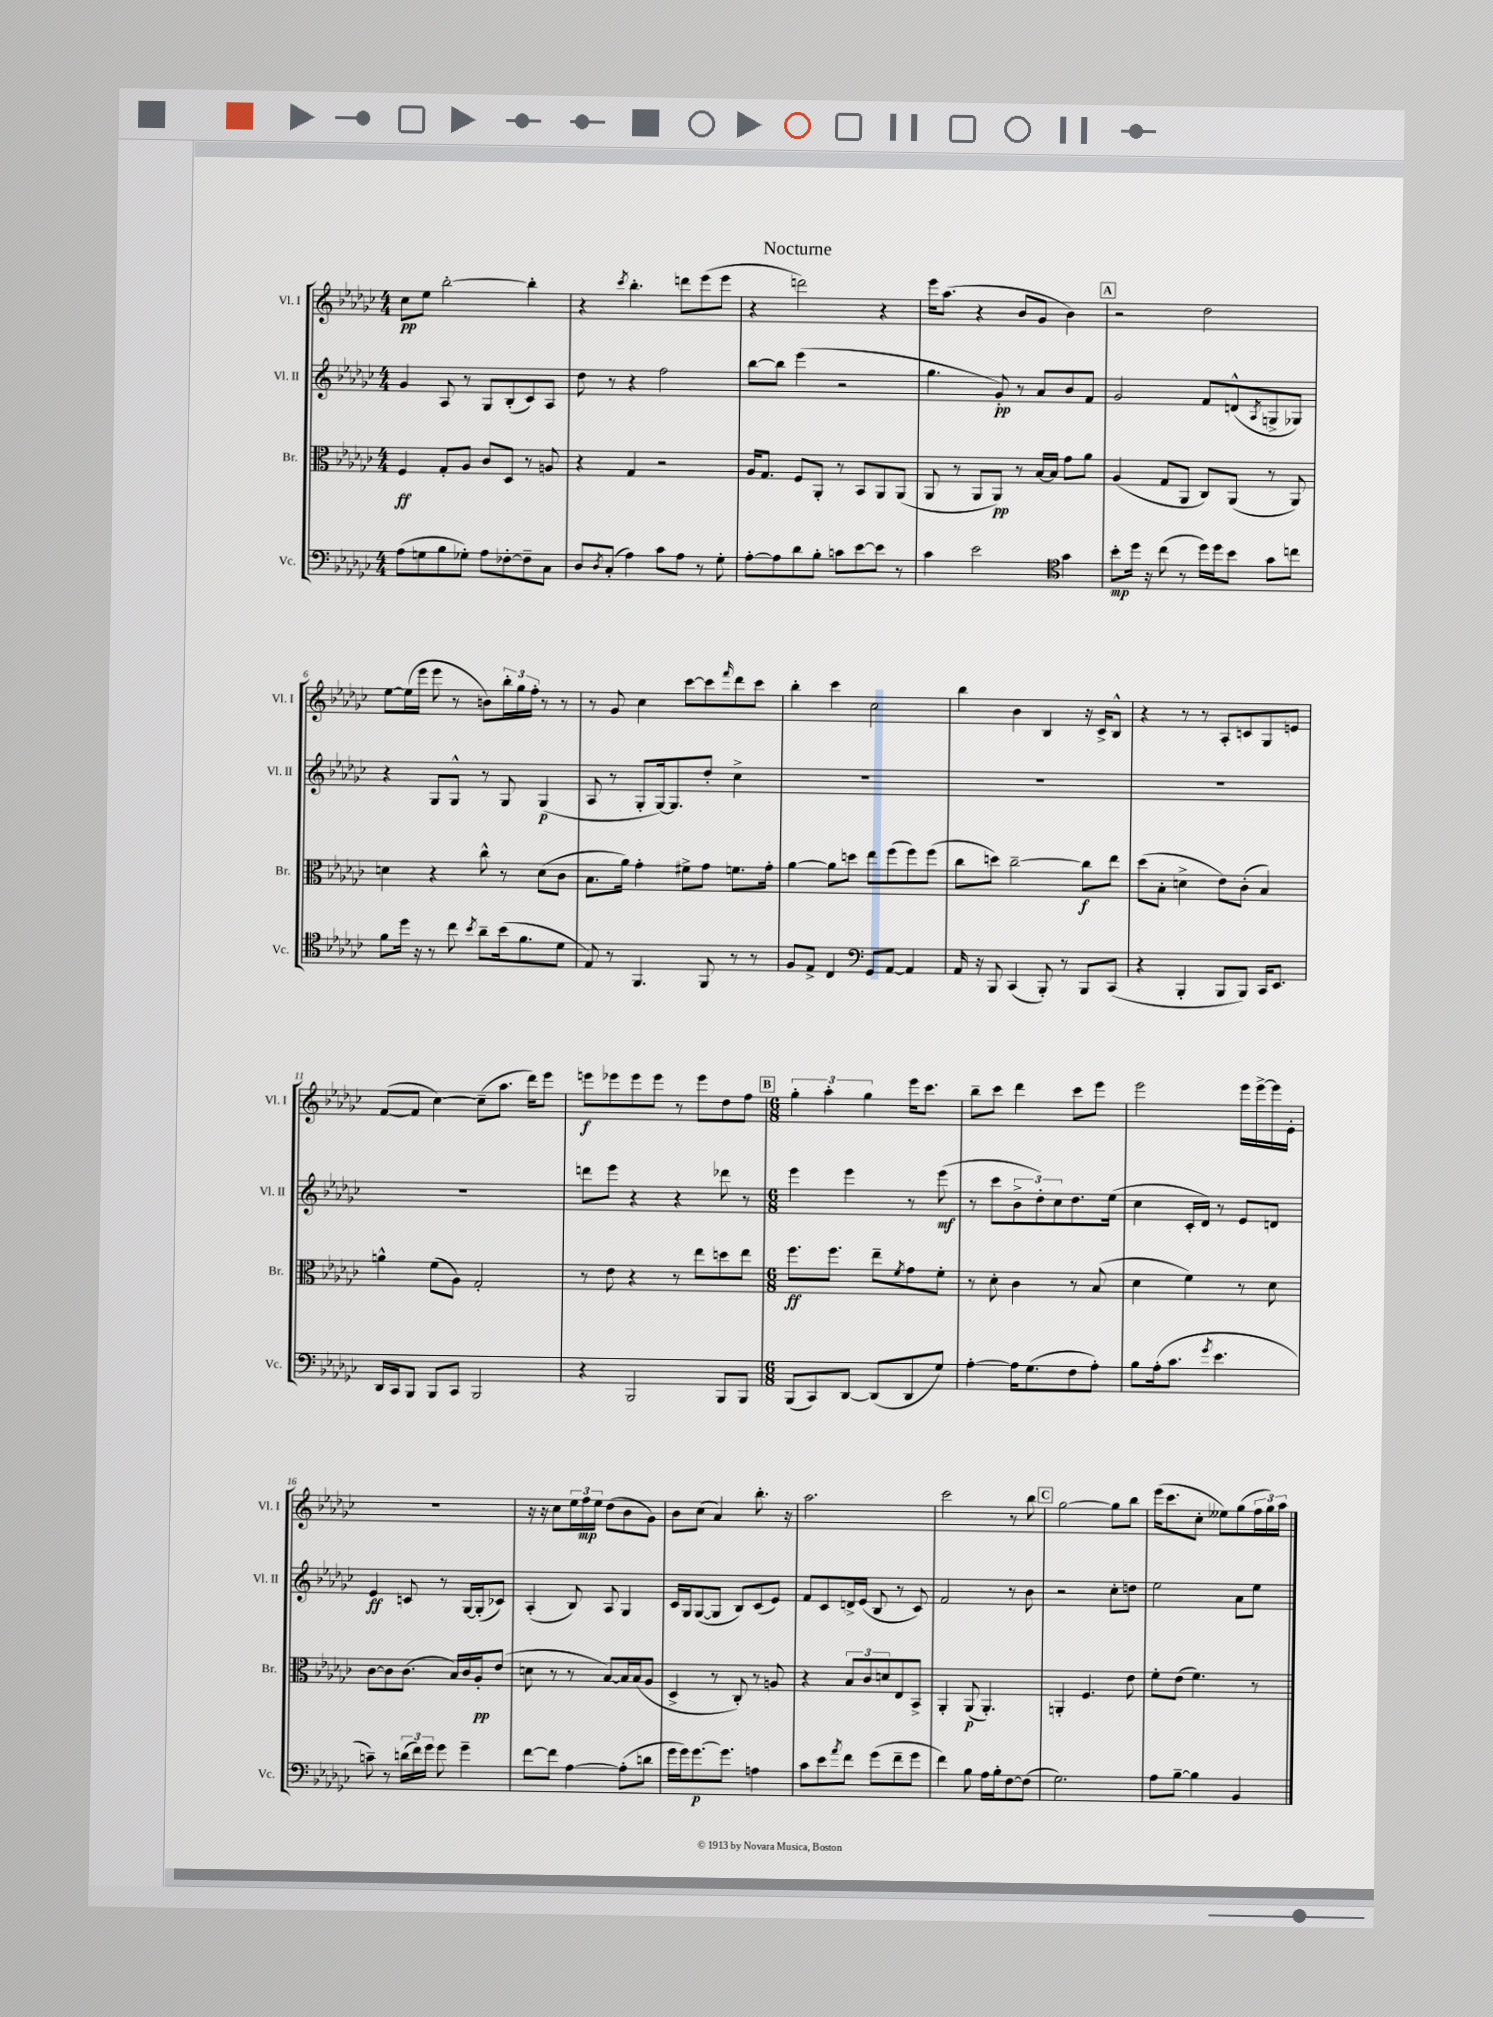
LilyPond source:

\header { title = "Nocturne" }
<<
\new StaffGroup <<
\new Staff = "s0" \with { instrumentName = "Vl. I" shortInstrumentName = "Vl. I" } {
    \clef treble \key ges \major \numericTimeSignature \time 4/4
    ces''8\pp ees''8 bes''2~-. bes''4-. |
    r4 \acciaccatura { ces'''8 } bes''4.-. d'''8 ees'''8( ees'''8 |
    r4 d'''2) r4 |
    ees'''16 aes''8.( r4 bes'8 ges'8 bes'4) |
    \mark \markup { \box "A" } r2 des''2 |
    ees''8~ ees''16( ees'''16 ees'''8 r8 b'8) \tuplet 3/2 { bes''16-. ges''16 f''16-. } r8 r8 |
    r8 ges'8 ces''4 ces'''8~ ces'''8 \grace { f'''16 } des'''8 ces'''8 |
    bes''4-. ces'''4 ces''2 |
    bes''4 bes'4 bes4 r16 ces'16-> bes8-^ |
    r4 r8 r8 aes8-. c'8 ges8 e'8 |
    f'8~( f'8 ces''4~) ces''8--( aes''8. des'''16) ees'''8 |
    e'''8\f ees'''8 ees'''8 ees'''8 r8 ees'''8 des''8 f''8 |
    \mark \markup { \box "B" } \numericTimeSignature \time 6/8 \tuplet 3/2 { ges''4-. aes''4-. ges''4 } ees'''16 ces'''8. |
    bes''8-- ces'''8 des'''4 ces'''8 ees'''8 |
    ees'''2 ees'''16 ees'''16~-> ees'''16 ees'16-. |
    R2. |
    r16 r16 ces''8 \tuplet 3/2 { ees''16 f''16\mp ees''16 } des''8( bes'8 ges'8) |
    bes'8 ces''8( aes'4) bes''8.-. r16 |
    aes''2. |
    ces'''2 r8 bes''8 |
    \mark \markup { \box "C" } ges''2~ ges''8 bes''8 |
    ees'''16( ces'''8. ces''8-. eeses''8) ges''8( \tuplet 3/2 { f''16 ges''16) aes''16 } \bar "|." |
}
\new Staff = "s1" \with { instrumentName = "Vl. II" shortInstrumentName = "Vl. II" } {
    \clef treble \key ges \major \numericTimeSignature \time 4/4
    ges'4 aes8 r8 ges8 bes8-.( ces'8) aes8 |
    des''8 r8 r4 f''2 |
    bes''8~ bes''8 ees'''4( r2 |
    ges''4. ges'8-.\pp) r8 aes'8 bes'8 f'8 |
    \mark \markup { \box "A" } ges'2 f'8 d'8-^( \acciaccatura { aes8 } g8-> ges8) |
    r4 ges8 ges8-^ r8 ges8 ges4\p( |
    aes8 r8 ges8-. ges16~) ges8. des''8-. ces''4-> |
    R1 |
    R1 |
    R1 |
    R1 |
    d'''8 ees'''8 r4 r4 des'''8 r8 |
    \mark \markup { \box "B" } \numericTimeSignature \time 6/8 ees'''4 ees'''4 r8 ees'''8\mf( |
    r8 ces'''8 \tuplet 3/2 { bes'8-> des''8-.) ces''8 } des''8. ees''16( |
    ces''4 ces'16-. des'16) r8 ees'8 d'8 |
    ees'4\ff c'8 r8 ges16~ ges16-.( ces'8) |
    aes4-.( bes8) aes8 ges4 |
    ces'16 ges16 ges8~( ges8 bes8) ces'8( ees'8) |
    f'8 ces'8 d'16-> ees'16( bes8 r8 ces'8) |
    f'2 r8 bes'8 |
    \mark \markup { \box "C" } r2 ces''8-. d''8 |
    ees''2 aes'8 ees''8 \bar "|." |
}
\new Staff = "s2" \with { instrumentName = "Br." shortInstrumentName = "Br." } {
    \clef alto \key ges \major \numericTimeSignature \time 4/4
    f4\ff ges8-. aes8 ces'8 des8 r8 a8 |
    r4 ges4 r2 |
    aes16 ges8. f8 aes,8-. r8 bes,8 aes,8 aes,8( |
    aes,8 r8 aes,8 aes,8\pp) r8 bes16~ bes16 ges'8 aes'8 |
    \mark \markup { \box "A" } aes4( ges8 aes,8 ces8) aes,8( r8 aes,8) |
    d'4 r4 ces''8-^ r8 d'8( ces'8 |
    bes8. aes'16) ges'4-. fis'8-> ges'8 f'8. ges'16-. |
    aes'4~ aes'8 d''8 ees''8 f''8( f''8) f''8( |
    ces''8 d''8) ces''2~-- ces''8\f ees''8 |
    des''8( bes8-. d'4-> ees'8) ces'8-.( bes4) |
    a'4-^ f'8( aes8) ges2-. |
    r8 ees'8 r4 r8 ees''8 d''8 ees''8 |
    \mark \markup { \box "B" } \numericTimeSignature \time 6/8 f''8.\ff f''8. ees''8-- \acciaccatura { f'8 } ges'8 f'8-. |
    r8 des'8-. ces'4 r8 bes8( |
    des'4 f'4) r8 des'8 |
    ces'8~ ces'8 ces'8.( bes16) ces'16 aes16-.\pp ees'8( |
    d'8 r8 r8 bes8~) bes16 bes16( aes8 |
    des4-> r8 ces8-.) r8 a8 |
    r4 \tuplet 3/2 { bes8 ces'8 d'8 } ees8 bes,8-> |
    aes,4-. aes,8\p( aes,4.-.) |
    \mark \markup { \box "C" } a,4-. f4. ees'8 |
    f'8-. ees'8( f'4.) r8 \bar "|." |
}
\new Staff = "s3" \with { instrumentName = "Vc." shortInstrumentName = "Vc." } {
    \clef bass \key ges \major \numericTimeSignature \time 4/4
    aes8( g8 bes8 ges8-.) aes8 fes8~-. fes8-- ces8 |
    des8 \acciaccatura { des8 } ces8-.( aes4) ces'8 aes8 r8 ges8-. |
    aes8~-. aes8 des'8 bes8-. c'8 ees'8~ ees'8 r8 |
    ces'4 ees'2 \clef tenor ges'4 |
    \mark \markup { \box "A" } bes'8-.\mp des''16 r16 ces''8( r8 des''16) des''16 bes'8 ges'8 c''8 |
    f'8 des''16 r16 r8 ces''8 \acciaccatura { bes'8 } aes'8-- bes'16( f'8. des'8 |
    ees8) r8 f,4. f,8 r8 r8 |
    f8 ees8-> ces4 \clef bass ges,8 aes,8~ aes,4 |
    aes,16 r16 bes,,8 ces,4( bes,,8-.) r8 bes,,8 ces,8( |
    r4 bes,,4-. bes,,8 bes,,8) ces,16 ees,8. |
    des,16 ces,16 bes,,8 bes,,8 ces,8 bes,,2 |
    r4 bes,,2 bes,,8 bes,,8 |
    \mark \markup { \box "B" } \numericTimeSignature \time 6/8 bes,,8( ces,8) des,8~ des,8( des,8 ges8) |
    aes4~-. aes16 ges8.( f8 aes8-.) |
    bes8 aes16-.( ces'8. \acciaccatura { ges'8 } ees'4. |
    c'8--) r8 \tuplet 3/2 { d'16( f'16) ges'16 } ges'8 ges'4-- |
    f'8~ f'8 aes4~ aes8-.( d'8 |
    ges'16 ges'16) ges'8.~\p ges'8. a4 |
    ces'8 ees'8 \acciaccatura { aes'8 } f'8 ges'8( f'8-- ges'8 |
    f'4) bes8 aes16 bes16-. f8~ f8( |
    \mark \markup { \box "C" } ges2.) |
    aes8 bes8~-- bes4 bes,4 \bar "|." |
}
>>
>>
